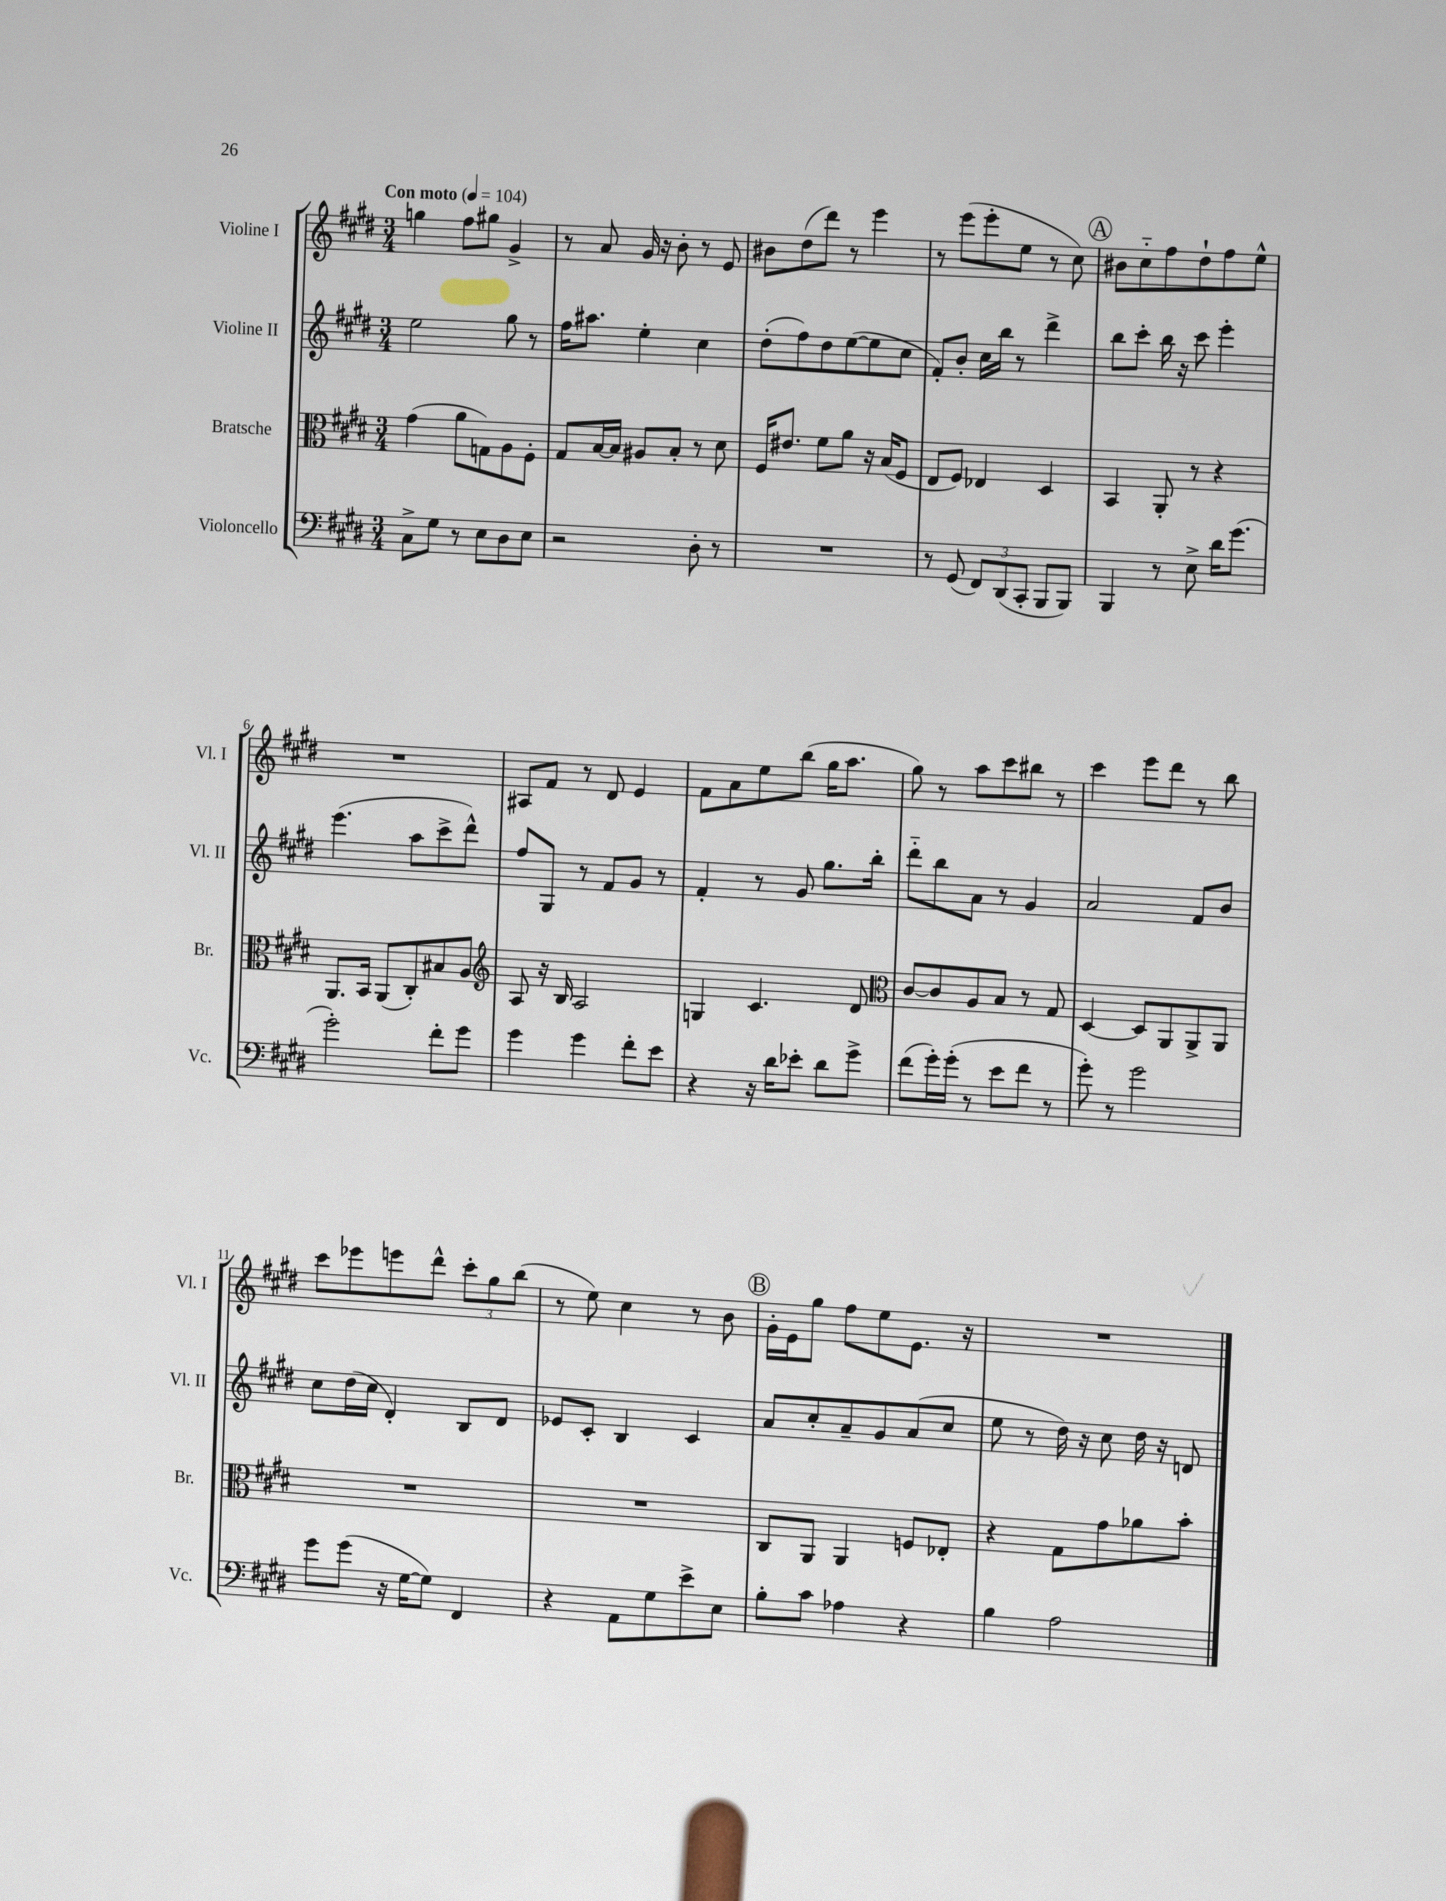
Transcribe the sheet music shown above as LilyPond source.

<<
\new StaffGroup <<
\new Staff = "s0" \with { instrumentName = "Violine I" shortInstrumentName = "Vl. I" } {
    \clef treble \key e \major \numericTimeSignature \time 3/4 \tempo "Con moto" 4 = 104
    g''4 fis''8 gis''8 gis'4-> |
    r8 a'8 gis'16 r16 b'8-. r8 e'8 |
    bis'8 dis''8( dis'''8) r8 e'''4 |
    r8 e'''8( e'''8-. e''8 r8 cis''8) |
    \mark \markup { \circle "A" } bis'8 cis''8-_ fis''8 dis''8-! fis''8 e''8-^ |
    R2. |
    ais8 fis'8 r8 dis'8 e'4 |
    fis'8 a'8 e''8 b''8( gis''16 a''8. |
    gis''8) r8 a''8 cis'''8 bis''8 r8 |
    cis'''4 e'''8 dis'''8 r8 b''8 |
    cis'''8 ees'''8 e'''8 dis'''8-^ \tuplet 3/2 { cis'''8-. gis''8 b''8( } |
    r8 e''8) cis''4 r8 b'8 |
    \mark \markup { \circle "B" } gis'16-. e'16 gis''8 fis''8 e''8 e'8. r16 |
    R2. \bar "|." |
}
\new Staff = "s1" \with { instrumentName = "Violine II" shortInstrumentName = "Vl. II" } {
    \clef treble \key e \major \numericTimeSignature \time 3/4
    e''2 gis''8 r8 |
    fis''16 ais''8. e''4-. cis''4 |
    dis''8-.( fis''8) dis''8 e''8~( e''8 cis''8 |
    fis'8-.) b'8-. cis''16 b''16 r8 dis'''4-> |
    \mark \markup { \circle "A" } b''8 cis'''8-. b''16 r16 cis'''8 e'''4-. |
    e'''4.( a''8 cis'''8-> dis'''8-^) |
    fis''8 gis8 r8 fis'8 gis'8 r8 |
    fis'4-. r8 gis'8 gis''8. b''16-. |
    dis'''8-_ b''8 a'8 r8 gis'4 |
    a'2 fis'8 b'8 |
    cis''8 dis''16( cis''16 dis'4-.) b8 dis'8 |
    ees'8 cis'8-. b4 cis'4 |
    \mark \markup { \circle "B" } a'8 cis''8-. a'8-- gis'8 a'8( cis''8 |
    e''8 r8 dis''16) r16 cis''8 dis''16 r16 d'8 \bar "|." |
}
\new Staff = "s2" \with { instrumentName = "Bratsche" shortInstrumentName = "Br." } {
    \clef alto \key e \major \numericTimeSignature \time 3/4
    gis'4( a'8 g8) a8 fis8-. |
    gis8 b16~ b16 ais8 b8-. r8 dis'8 |
    fis16 eis'8. fis'8 a'8 r16 b16( fis8 |
    e8 fis8) ees4 dis4 |
    \mark \markup { \circle "A" } b,4 a,8-. r8 r4 |
    a,8. b,16 a,8( cis8-.) bis8 a8 |
    \clef treble a8 r16 b16 a2 |
    g4 cis'4. dis'8 |
    \clef alto cis'8~ cis'8 a8 b8 r8 gis8 |
    dis4~ dis8 a,8 a,8-> a,8 |
    R2. |
    R2. |
    \mark \markup { \circle "B" } cis8 a,8 a,4 f8 ees8-. |
    r4 gis8 gis'8 aes'8 b'8-. \bar "|." |
}
\new Staff = "s3" \with { instrumentName = "Violoncello" shortInstrumentName = "Vc." } {
    \clef bass \key e \major \numericTimeSignature \time 3/4
    cis8-> gis8 r8 e8 dis8 e8 |
    r2 dis8-. r8 |
    R2. |
    r8 gis,8( \tuplet 3/2 { fis,8) dis,8( cis,8-. } b,,8 b,,8) |
    \mark \markup { \circle "A" } b,,4 r8 e8-> dis'16 gis'8.( |
    gis'2-.) fis'8-. gis'8 |
    gis'4 gis'4 fis'8-. e'8 |
    r4 r16 dis'16 ees'8-. dis'8 gis'8-> |
    fis'8( gis'16-.) gis'16-.( r8 e'8 fis'8 r8 |
    gis'8-.) r8 gis'2 |
    gis'8 gis'8( r16 gis16~ gis8) fis,4 |
    r4 a,8 gis8 e'8-> e8 |
    \mark \markup { \circle "B" } b8-. cis'8 aes4 r4 |
    b4 a2 \bar "|." |
}
>>
>>
